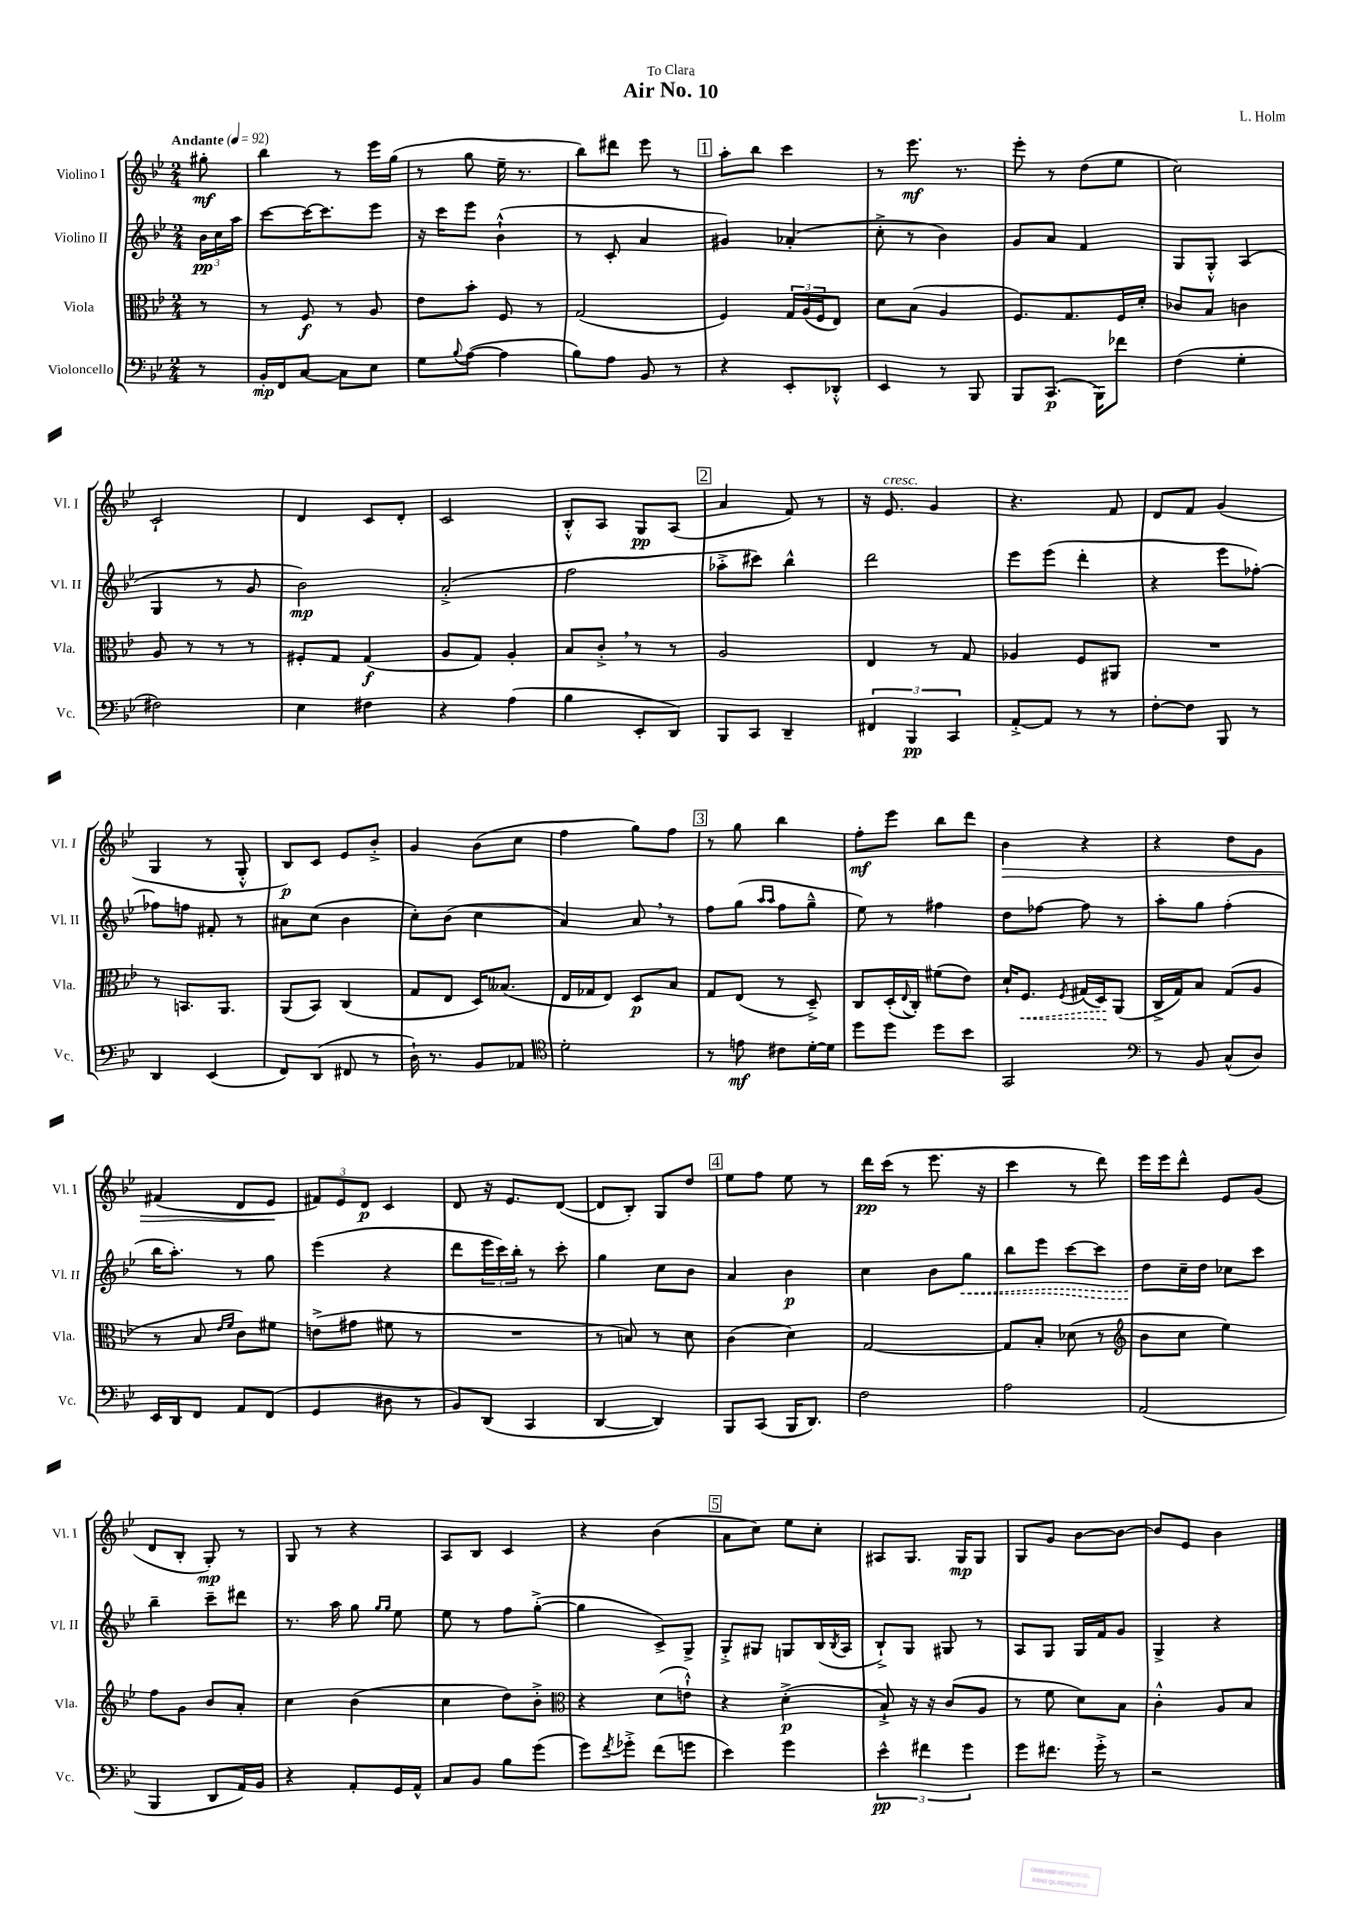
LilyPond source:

\header { title = "Air No. 10" composer = "L. Holm" dedication = "To Clara" }
<<
\new StaffGroup <<
\new Staff = "s0" \with { instrumentName = "Violino I" shortInstrumentName = "Vl. I" } {
    \clef treble \key bes \major \numericTimeSignature \time 2/4 \partial 8 \tempo "Andante" 4 = 92
    gis''8-.\mf |
    bes''4 r8 ees'''16 g''16( |
    r8 g''8 ees''16-- r8. |
    bes''8) dis'''8 ees'''8 r8 |
    \mark \markup { \box "1" } a''8-. bes''8 c'''4 |
    r8 ees'''8.\mf r8. |
    ees'''8-. r8 d''8( ees''8 |
    c''2) |
    c'2-! |
    d'4 c'8 d'8-. |
    c'2 |
    bes8-.-^ a8 g8\pp a8( |
    \mark \markup { \box "2" } a'4 f'8) r8 |
    r16 ees'8.^\markup { \italic "cresc." } g'4 |
    r4. f'8 |
    d'8 f'8 g'4( |
    g4 r8 g8-.-^ |
    bes8\p) c'8 ees'8 bes'8-.-> |
    g'4 bes'8( c''8 |
    f''4 g''8) f''8 |
    \mark \markup { \box "3" } r8 g''8 bes''4 |
    f''8-.\mf ees'''8 bes''8 d'''8 |
    bes'4\> r4 |
    r4 d''8 g'8 |
    fis'4( d'8 ees'8\! |
    \tuplet 3/2 { fis'8) ees'8 d'8\p } c'4 |
    d'8 r16 ees'8. d'8~( |
    d'8 bes8-.) g8 d''8 |
    \mark \markup { \box "4" } ees''8 f''8 ees''8 r8 |
    d'''16\pp c'''16( r8 ees'''8. r16 |
    c'''4 r8 d'''8) |
    ees'''16 ees'''16 d'''8-^ ees'8 g'8( |
    d'8 bes8-. g8-.\mp) r8 |
    g8 r8 r4 |
    a8 bes8 c'4 |
    r4 bes'4( |
    \mark \markup { \box "5" } a'8 c''8) ees''8 c''8-. |
    ais8 g8. g16\mp g8 |
    g8 g'8 bes'8~ bes'8~ |
    bes'8 ees'8 bes'4 \bar "|." |
}
\new Staff = "s1" \with { instrumentName = "Violino II" shortInstrumentName = "Vl. II" } {
    \clef treble \key bes \major \numericTimeSignature \time 2/4 \partial 8
    \tuplet 3/2 { bes'16\pp c''16 a''16 } |
    c'''8~ c'''16~ c'''8. ees'''8 |
    r16 c'''16 ees'''8 bes'4-!-^( |
    r8 c'8-. a'4 |
    \mark \markup { \box "1" } gis'4) aes'4-.( |
    c''8-.-> r8 bes'4) |
    g'8 a'8 f'4 |
    g8 g8-.-^ a4( |
    g4 r8 g'8 |
    bes'2\mp) |
    a'2-.->( |
    f''2 |
    \mark \markup { \box "2" } aes''8-.-> cis'''8) bes''4-^ |
    d'''2 |
    ees'''8 ees'''8( d'''4-. |
    r4 ees'''8 fes''8~-.) |
    fes''8 f''8 fis'8-. r8 |
    ais'8 c''8( bes'4 |
    c''8-.) bes'8( c''4 |
    a'4) a'8 \breathe r8 |
    \mark \markup { \box "3" } f''8 g''8( \grace { a''16 a''16 } f''8 g''8---^ |
    ees''8) r8 fis''4 |
    d''8 fes''8~ fes''8 r8 |
    a''8-. g''8 f''4-.( |
    bes''16 a''8.-.) r8 g''8 |
    ees'''4( r4 |
    d'''8 \tuplet 3/2 { ees'''16 c'''16) bes''16-. } r8 c'''8-. |
    g''4 c''8 bes'8 |
    \mark \markup { \box "4" } a'4 bes'4\p |
    c''4 bes'8 \once \override Hairpin.style = #'dashed-line g''8\< |
    bes''8 ees'''8 c'''8~ c'''8 |
    d''8\! c''16-- d''16 ces''8 c'''8 |
    bes''4-- c'''8-- dis'''8 |
    r8. a''16 g''8 \grace { g''16 g''16 } ees''8 |
    ees''8 r8 f''8 g''8~-.->( |
    g''4 c'8->) g8-> |
    \mark \markup { \box "5" } g8-.-> gis8 g8 bes16( \acciaccatura { bes8 } a16 |
    bes8-!->) g8 gis8 r8 |
    a8 g8 g16 f'16 g'8 |
    g4-> r4 \bar "|." |
}
\new Staff = "s2" \with { instrumentName = "Viola" shortInstrumentName = "Vla." } {
    \clef alto \key bes \major \numericTimeSignature \time 2/4 \partial 8
    r8 |
    r8 f8\f r8 a8 |
    ees'8 bes'8-. f8 r8 |
    g2( |
    \mark \markup { \box "1" } f4) \tuplet 3/2 { g16 a16( f16 } ees8) |
    d'8 bes8( a4 |
    f8.) g8. f16 d'16-. |
    ces'8 bes8 c'4 |
    a8 r8 r8 r8 |
    fis8-. g8 g4\f( |
    a8 g8) a4-. |
    bes8 c'8-.-> \breathe r8 r8 |
    \mark \markup { \box "2" } a2 |
    ees4 r8 g8 |
    aes4 f8 ais,8 |
    R2 |
    r8 b,8. a,8. |
    a,8( bes,8) c4( |
    g8 ees8 d16) beses8.( |
    ees16 ges16 ees8) d8\p bes8 |
    \mark \markup { \box "3" } g8 ees8( r8 d8--->) |
    c8 d16-.( \appoggiatura { ees8 } c16-.) fis'8( ees'8) |
    d'16-! \once \override Hairpin.style = #'dashed-line f8.\< \acciaccatura { f8 } gis16( d16\!) a,8( |
    c16-> g16) bes8 g8( a8 |
    r8 bes8 \grace { ees'16 f'16 } c'8) fis'8 |
    e'8->( gis'8 fis'8 r8 |
    R2 |
    r8 b8) r8 d'8 |
    \mark \markup { \box "4" } c'4( d'4) |
    g2~ |
    g8 bes8-. des'8( r8 |
    \clef treble bes'8 c''8 ees''4) |
    f''8 g'8 bes'8 a'8-. |
    c''4 bes'4( |
    c''4 d''8) bes'8-.-> |
    \clef alto r4 d'8( e'8-!-^) |
    \mark \markup { \box "5" } r4 d'4-.->\p( |
    bes8-!->) r16 r16 c'8( a8 |
    r8 f'8 d'8) bes8 |
    c'4-.-^ a8 bes8 \bar "|." |
}
\new Staff = "s3" \with { instrumentName = "Violoncello" shortInstrumentName = "Vc." } {
    \clef bass \key bes \major \numericTimeSignature \time 2/4 \partial 8
    r8 |
    bes,16-.\mp f,16 c8~ c8 ees8 |
    g8 \appoggiatura { bes8 } a8~( a4 |
    bes8) a8 bes,8 r8 |
    \mark \markup { \box "1" } r4 ees,8-. des,8-.-^ |
    ees,4 r8 bes,,8 |
    bes,,8 c,8.\p( bes,,16) fes'8 |
    f4( g4-. |
    fis2) |
    ees4 fis4 |
    r4 a4( |
    bes4 ees,8-. d,8) |
    \mark \markup { \box "2" } bes,,8 c,8 d,4-- |
    \tuplet 3/2 { fis,4 bes,,4\pp c,4 } |
    a,8~-.-> a,8 r8 r8 |
    f8~-. f8 bes,,8 r8 |
    d,4 ees,4( |
    f,8) d,8( fis,8 r8 |
    d16-!) r8. bes,8 aes,8 |
    \clef tenor d'2-. |
    \mark \markup { \box "3" } r8 e'8\mf cis'8 d'16~-. d'16 |
    d''8 d''8 d''8 bes'8 |
    g,2 |
    \clef bass r8 bes,8 c8-^( d8) |
    ees,16 d,16 f,8 a,8 f,8( |
    g,4 dis8 r8 |
    bes,8) d,8( c,4 |
    d,4~ d,4) |
    \mark \markup { \box "4" } bes,,8 c,8( bes,,16 d,8.) |
    f2 |
    a2 |
    a,2( |
    bes,,4 d,8 a,16) bes,16 |
    r4 a,8-. g,16 a,16-^ |
    c8 bes,8 bes8 g'8( |
    g'8) \acciaccatura { f'8 } ges'8-.-> f'8( g'8 |
    \mark \markup { \box "5" } ees'4) g'4 |
    \tuplet 3/2 { ees'4-^\pp fis'4 g'4 } |
    g'8 fis'8. g'16-.-> r8 |
    r2 \bar "|." |
}
>>
>>
\layout { \context { \Score \remove "Bar_number_engraver" } }
